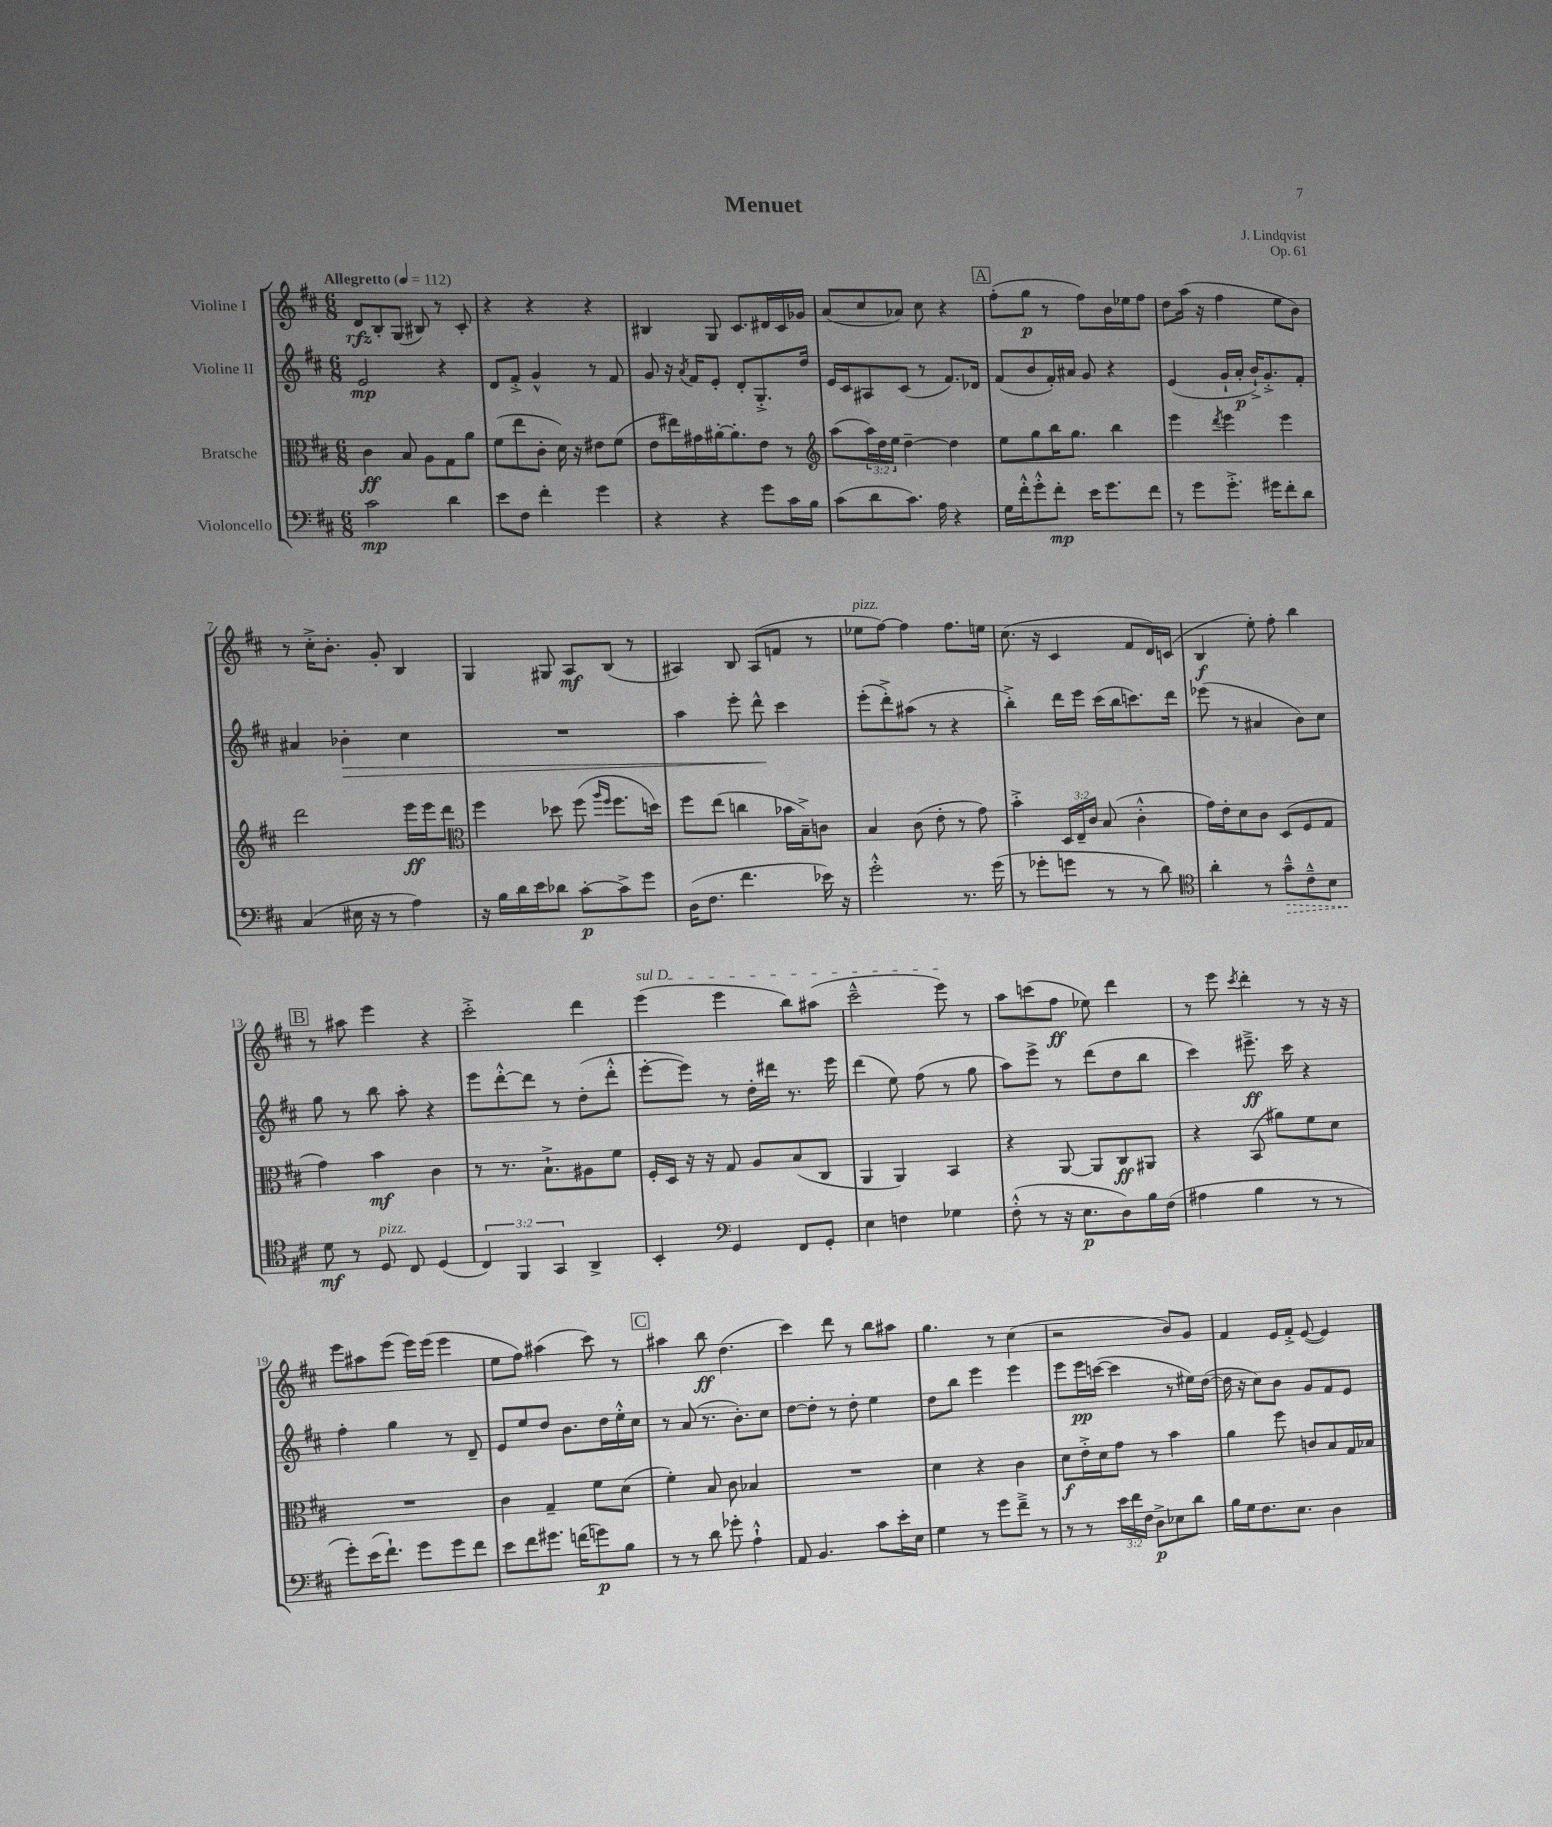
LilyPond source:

\header { title = "Menuet" composer = "J. Lindqvist" opus = "Op. 61" }
<<
\new StaffGroup <<
\new Staff = "s0" \with { instrumentName = "Violine I" } {
    \clef treble \key d \major \numericTimeSignature \time 6/8 \tempo "Allegretto" 4 = 112
    d'8\rfz b8-. g8( bis8) r8 cis'8-. |
    r4 r4 r4 |
    bis4 g8 cis'8. dis'16 cis'16 ges'16 |
    a'8( cis''8 aes'8) cis''8 r4 |
    \mark \markup { \box "A" } fis''8-.( g''8\p r8 fis''8) b'16 ees''16 fis''8 |
    d''8 a''16( r16 fis''4 e''8 b'8) |
    r8 cis''16-.-> b'8.-. g'8-. b4 |
    g4 gis8 a8\mf b8( r8 |
    ais4) b8 ais8( f'8 r8 |
    ees''8^\markup { \italic "pizz." } fis''8~) fis''4 fis''8. e''16 |
    cis''8.( r16 cis'4 fis'8 d'16) c'16( |
    b4\f e''8-.) fis''8-. b''4 |
    \mark \markup { \box "B" } r8 ais''8 e'''4 r4 |
    cis'''2-.-> d'''4 |
    \once \override TextSpanner.bound-details.left.text = \markup { \italic "sul D" } e'''4\startTextSpan( e'''4 b''8) ais''8( |
    cis'''2---^ e'''8\stopTextSpan) r8 |
    a''8 c'''8( fis''8\ff ees''8) d'''4 |
    r8 e'''8 \acciaccatura { cis'''8 } d'''4-. r8 r16 r16 |
    e'''8 ais''8 e'''8( e'''16) e'''16( e'''4 |
    e''8 fis''8) ais''4( cis'''8) r8 |
    \mark \markup { \box "C" } ais''4 b''8\ff d''4.( |
    cis'''4) d'''8 r8 b''8 ais''8 |
    g''4. r8 cis''4( |
    r2 b'8) g'8 |
    fis'4 e'16 fis'16-.-> e'8~( e'4) \bar "|." |
}
\new Staff = "s1" \with { instrumentName = "Violine II" } {
    \clef treble \key d \major \numericTimeSignature \time 6/8
    e'2\mp r4 |
    d'8 fis'8-.-> g'4-^ r8 fis'8 |
    g'8 r16 \acciaccatura { a'8 } fis'16 e'8-. d'8-. g8.-.-> d''16 |
    e'16 cis'16 ais8 cis'8( r8 fis'8.) des'16 |
    \mark \markup { \box "A" } fis'8( b'8 fis'16-.) ais'16 g'8 r4 |
    e'4( g'16-! a'16-.\p b'16-!->) g'8.-.-> fis'8-. |
    ais'4 bes'4-.\> cis''4 |
    R2. |
    a''4 e'''8-. d'''8-^\! cis'''4 |
    e'''8-.( d'''8-.->) ais''8( r8 r4 |
    b''4-.->) d'''16 e'''16 cis'''16( b''16 c'''8.) d'''16 |
    ees'''8( r8 ais'4 b'8) cis''8 |
    \mark \markup { \box "B" } g''8 r8 b''8 a''8-. r4 |
    e'''8 d'''8~-.-^ d'''8 r8 d''8-.( d'''8-.-^ |
    e'''8~-. e'''8) r8 d''16-. dis'''16 r8. e'''16 |
    d'''4( e''8) fis''8( r8 g''8 |
    a''8) e'''8-> r8 d'''8( d''8 b''8 |
    cis'''4) eis'''8.--->\ff cis'''16 r4 |
    fis''4-. g''4 r8 d'8-- |
    e'8 e''8 d''8 b'8. d''16 e''16-.-^ cis''16 |
    \mark \markup { \box "C" } r8 a'8( r8. b'8.-.) cis''8 |
    d''8~ d''8-. r8 d''8-. e''4 |
    d''8 b''8 e'''4 e'''4 |
    e'''8 e'''16\pp c'''16~( c'''4 r8 eis''16) d''16~( |
    d''16 r16 cis''8) b'8 g'8 fis'8 e'8 \bar "|." |
}
\new Staff = "s2" \with { instrumentName = "Bratsche" } {
    \clef alto \key d \major \numericTimeSignature \time 6/8 \override Staff.TupletNumber.text = #tuplet-number::calc-fraction-text
    cis'4\ff b8 a8 g8 a'8 |
    fis'8( e''8 cis'8-. d'16) r16 eis'8 fis'8( |
    e'8 eis''16) gis'16 ais'16~-. ais'8.-. e'8 r8 |
    \clef treble a''8( \tuplet 3/2 { a''16) d''16 e''16 } d''4~-- d''4 |
    \mark \markup { \box "A" } e''8 g''8 b''16 g''8. b''4 |
    e'''4 \acciaccatura { d'''8 } e'''4 e'''4 |
    d'''2 e'''16\ff e'''16 d'''8 |
    \clef alto fis''4 des''8 fis''8( \grace { a''16 fis''16 } fis''8. d''16) |
    fis''8 e''8( c''4 bes'16 b16--->) c'8 |
    b4 cis'8( e'8-. r8 g'8) |
    b'4-.-> \tuplet 3/2 { d16 e16-- cis'16 } b8( cis'4-.-^ |
    g'16) e'16-. d'8 cis'8 d8( fis8 g8 |
    \mark \markup { \box "B" } g'4) b'4\mf cis'4 |
    r8 r8. b8.-!-> ais8 fis'8 |
    fis16-. d16 r16 r16 g8 a8 b8( cis8 |
    a,4 a,4) b,4 |
    r4 a,8~ a,8 cis8\ff ais,8 |
    r4 b,8( ais'8) fis'8 d'8 |
    R2. |
    cis'4 g4-- fis'8 d'8( |
    \mark \markup { \box "C" } fis'4-.) b8 cis'8 bes4 |
    R2. |
    d'4 r4 cis'4 |
    d'8\f e'16-.-> d'16 g'8 r8 b'4 |
    a'4 fis''8 c'8 b8 g16 bes16 \bar "|." |
}
\new Staff = "s3" \with { instrumentName = "Violoncello" } {
    \clef bass \key d \major \numericTimeSignature \time 6/8 \override Staff.TupletNumber.text = #tuplet-number::calc-fraction-text
    cis'2\mp d'4 |
    e'8 fis8 fis'4-. g'4 |
    r4 r4 g'8 cis'16 b16 |
    cis'8( d'8 cis'8.) a16 r4 |
    \mark \markup { \box "A" } g16 fis'16-.-^ g'8-.-^ fis'8-.\mp e'16 g'8. fis'8 |
    r8 g'8 g'8.-.-> gis'16 fis'8-. d'8 |
    cis4( eis16 r16 r8 a4) |
    r16 b16 d'16 e'16 des'8 cis'8~-.\p cis'8-> g'8 |
    d16( fis8. fis'4. ees'16) r16 |
    g'2-.-^ r8. g'16( |
    r8 ges'8-. g'8 r8 r8 d'8) |
    \clef tenor a'4-. r8 \once \override Hairpin.style = #'dashed-line g'8---^\> cis'8---^ b8 |
    \mark \markup { \box "B" } d'8\mf\! r8 d8^\markup { \italic "pizz." } cis8 d4( |
    \tuplet 3/2 { cis4) fis,4 g,4 } a,4-> |
    b,4-. \clef bass g,4 fis,8 g,8-. |
    e4 f4 ges4 |
    fis8-.-^( r8 r16 e8.\p d8) b16 fis16( |
    ais4 b4 r8 r8 |
    g'8-.) e'16( fis'8.-!) g'8 g'8 fis'8 |
    e'8 fis'8 gis'8. f'16( g'8\p) b8 |
    \mark \markup { \box "C" } r8 r8 d'8 ges'8-. a4-!-^ |
    a,8 b,4. cis'8 e'16-. e16 |
    g4 r8 g'8 fis'8---> r8 |
    r8 r8 \tuplet 3/2 { e'16 fis'16 fis16 } d8->\p ees8 d'8 |
    b16 g16 fis8. e8. d4 \bar "|." |
}
>>
>>
